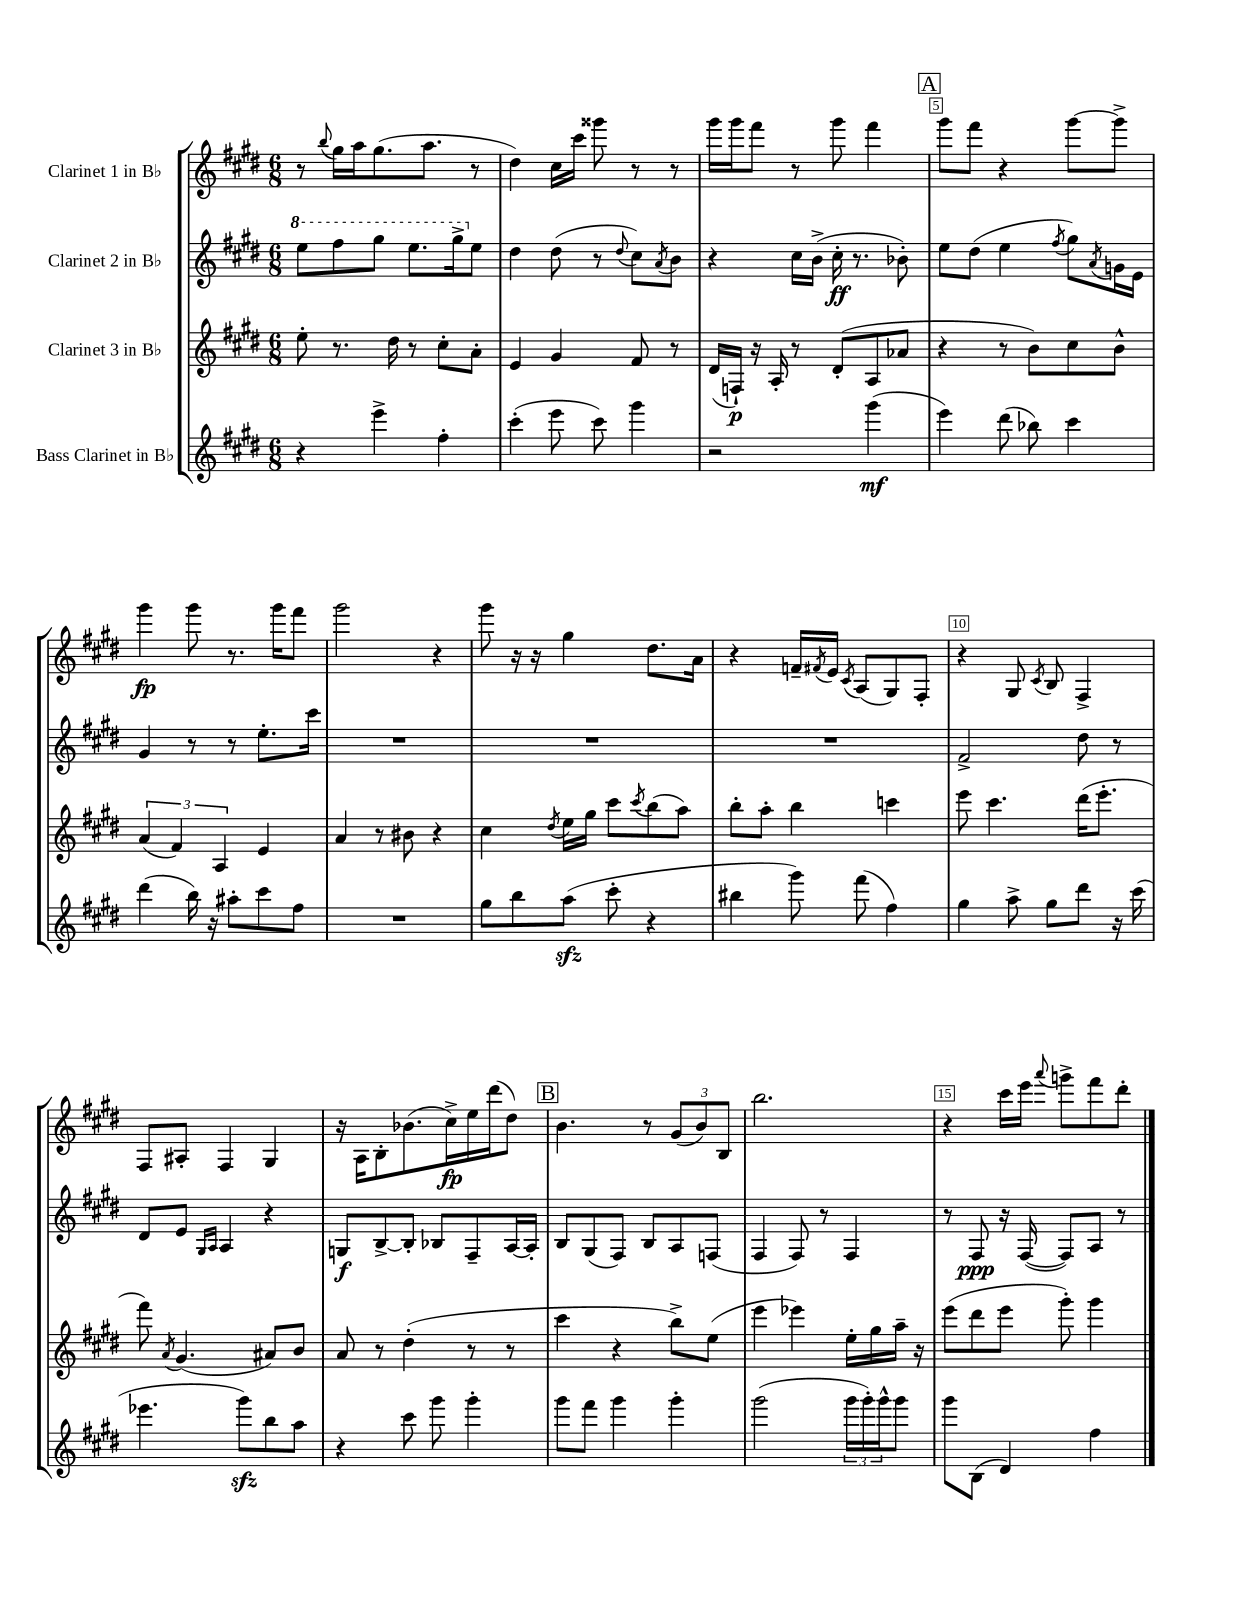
<<
\new StaffGroup <<
\new Staff = "s0" \with { instrumentName = "Clarinet 1 in Bb" } {
    \clef treble \key e \major \numericTimeSignature \time 6/8
    r8 \appoggiatura { b''8 } gis''16 a''16 gis''8.( a''8. r8 |
    dis''4) cis''16 cis'''16 gisis'''8 r8 r8 |
    gis'''16 gis'''16 fis'''8 r8 gis'''8 fis'''4 |
    \mark \markup { \box "A" } gis'''8 fis'''8 r4 gis'''8~ gis'''8-> |
    gis'''4\fp gis'''8 r8. gis'''16 fis'''8 |
    gis'''2 r4 |
    gis'''8 r16 r16 gis''4 dis''8. a'16 |
    r4 f'16-- \acciaccatura { fis'8 } e'16 \acciaccatura { cis'8 } a8( gis8) fis8-. |
    r4 gis8 \acciaccatura { cis'8 } b8 fis4-> |
    fis8 ais8-. fis4 gis4 |
    r16 a16 b8-. bes'8.( cis''16->\fp) e''16 dis'''16( dis''8) |
    \mark \markup { \box "B" } b'4. r8 \tuplet 3/2 { gis'8( b'8) b8 } |
    b''2. |
    r4 cis'''16 e'''16 \appoggiatura { a'''8 } g'''8-> fis'''8 dis'''8-. \bar "|." |
}
\new Staff = "s1" \with { instrumentName = "Clarinet 2 in Bb" } {
    \clef treble \key e \major \numericTimeSignature \time 6/8
    \ottava #1 e'''8 fis'''8 gis'''8 e'''8. gis'''16-> \ottava #0 e''8 |
    dis''4 dis''8( r8 \appoggiatura { dis''8 } cis''8) \acciaccatura { a'8 } b'8 |
    r4 cis''16 b'16->( cis''16-.\ff r8. bes'8-.) |
    \mark \markup { \box "A" } e''8 dis''8( e''4 \acciaccatura { fis''8 } gis''8) \acciaccatura { a'8 } g'16 e'16 |
    gis'4 r8 r8 e''8.-. cis'''16 |
    R2. |
    R2. |
    R2. |
    fis'2-> dis''8 r8 |
    dis'8 e'8 \grace { gis16 a16 } a4 r4 |
    g8\f b8~-> b8-. bes8 fis8-- a16~ a16-. |
    \mark \markup { \box "B" } b8 gis8( fis8) b8 a8 f8( |
    fis4 fis8) r8 fis4 |
    r8 fis8\ppp r16 fis16~( fis8) a8 r8 \bar "|." |
}
\new Staff = "s2" \with { instrumentName = "Clarinet 3 in Bb" } {
    \clef treble \key e \major \numericTimeSignature \time 6/8
    e''8-. r8. dis''16 r8 cis''8-. a'8-. |
    e'4 gis'4 fis'8 r8 |
    dis'16( f16-!\p) r16 a16-. r8 dis'8-.( a8 aes'8 |
    \mark \markup { \box "A" } r4 r8 b'8) cis''8 b'8-^ |
    \tuplet 3/2 { a'4( fis'4) a4 } e'4 |
    a'4 r8 bis'8 r4 |
    cis''4 \acciaccatura { dis''8 } e''16 gis''16 cis'''8 \acciaccatura { cis'''8 } b''8( a''8) |
    b''8-. a''8-. b''4 c'''4 |
    e'''8 cis'''4. dis'''16( e'''8.-. |
    fis'''8) \acciaccatura { a'8 } gis'4.( ais'8) b'8 |
    a'8 r8 dis''4-.( r8 r8 |
    \mark \markup { \box "B" } cis'''4 r4 b''8->) e''8( |
    e'''4 ees'''4) e''16-. gis''16 a''16-- r16 |
    e'''8( dis'''8 e'''8 gis'''8-.) gis'''4 \bar "|." |
}
\new Staff = "s3" \with { instrumentName = "Bass Clarinet in Bb" } {
    \clef treble \key e \major \numericTimeSignature \time 6/8
    r4 e'''4-> fis''4-. |
    cis'''4-.( e'''8 cis'''8) gis'''4 |
    r2 gis'''4\mf( |
    \mark \markup { \box "A" } e'''4) dis'''8( bes''8) cis'''4 |
    dis'''4( b''16) r16 ais''8-. cis'''8 fis''8 |
    R2. |
    gis''8 b''8 a''8\sfz( cis'''8-. r4 |
    bis''4 gis'''8) fis'''8( fis''4) |
    gis''4 a''8-> gis''8 dis'''8 r16 cis'''16( |
    ees'''4. gis'''8\sfz) b''8 a''8 |
    r4 cis'''8 gis'''8 gis'''4-. |
    \mark \markup { \box "B" } gis'''8 fis'''8 gis'''4 gis'''4-. |
    gis'''2( \tuplet 3/2 { gis'''16 gis'''16-.) gis'''16-^ } gis'''8 |
    gis'''8 b8( dis'4) fis''4 \bar "|." |
}
>>
>>
\layout { \context { \Score currentBarNumber = #2 \override BarNumber.break-visibility = ##(#f #t #t) barNumberVisibility = #(every-nth-bar-number-visible 5) \override BarNumber.stencil = #(make-stencil-boxer 0.1 0.3 ly:text-interface::print) } }
